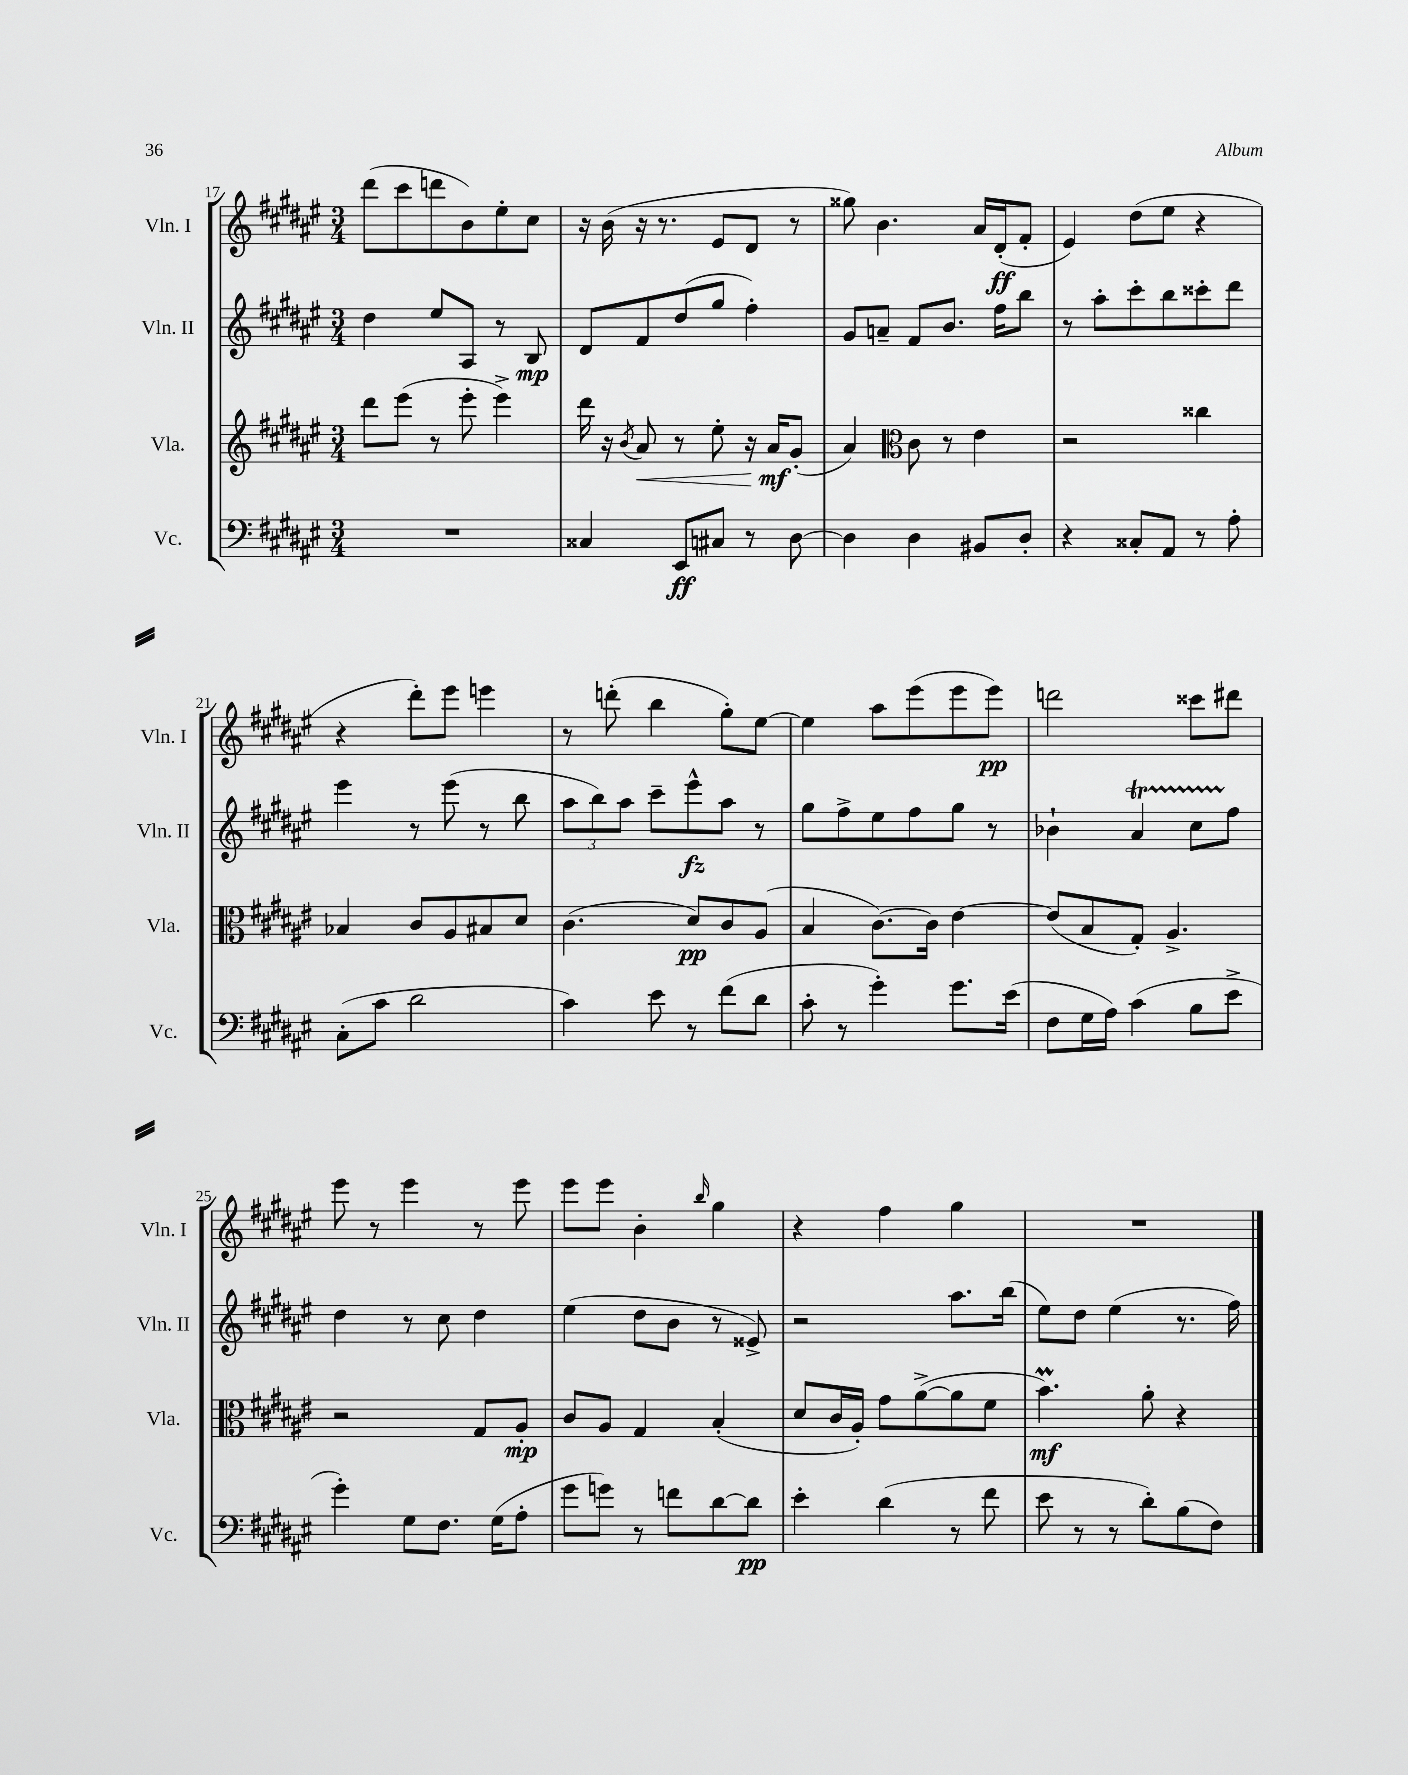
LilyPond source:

<<
\new StaffGroup <<
\new Staff = "s0" \with { instrumentName = "Vln. I" shortInstrumentName = "Vln. I" } {
    \clef treble \key fis \major \numericTimeSignature \time 3/4
    dis'''8( cis'''8 d'''8 b'8) eis''8-. cis''8 |
    r16 b'16( r16 r8. eis'8 dis'8 r8 |
    gisis''8) b'4. ais'16 dis'16-.\ff( fis'8-. |
    eis'4) dis''8( eis''8 r4 |
    r4 dis'''8-.) eis'''8 e'''4 |
    r8 d'''8-.( b''4 gis''8-.) eis''8~ |
    eis''4 ais''8 eis'''8( eis'''8 eis'''8\pp) |
    d'''2 cisis'''8 dis'''8 |
    eis'''8 r8 eis'''4 r8 eis'''8 |
    eis'''8 eis'''8 b'4-. \grace { b''16 } gis''4 |
    r4 fis''4 gis''4 |
    R2. \bar "|." |
}
\new Staff = "s1" \with { instrumentName = "Vln. II" shortInstrumentName = "Vln. II" } {
    \clef treble \key fis \major \numericTimeSignature \time 3/4
    dis''4 eis''8 ais8 r8 b8\mp |
    dis'8 fis'8 dis''8( gis''8 fis''4-.) |
    gis'8 a'8-- fis'8 b'8. fis''16 b''8 |
    r8 ais''8-. cis'''8-. b''8 cisis'''8-. dis'''8 |
    eis'''4 r8 eis'''8( r8 b''8 |
    \tuplet 3/2 { ais''8 b''8) ais''8 } cis'''8-- eis'''8-^\fz ais''8 r8 |
    gis''8 fis''8-> eis''8 fis''8 gis''8 r8 |
    bes'4-! ais'4\startTrillSpan cis''8 fis''8\stopTrillSpan |
    dis''4 r8 cis''8 dis''4 |
    eis''4( dis''8 b'8 r8 eisis'8->) |
    r2 ais''8. b''16( |
    eis''8) dis''8 eis''4( r8. fis''16) \bar "|." |
}
\new Staff = "s2" \with { instrumentName = "Vla." shortInstrumentName = "Vla." } {
    \clef treble \key fis \major \numericTimeSignature \time 3/4
    dis'''8 eis'''8( r8 eis'''8-. eis'''4->) |
    dis'''16 r16 \acciaccatura { b'8 } ais'8\< r8 eis''8-. r16 ais'16\mf\! gis'8-.( |
    ais'4) \clef alto cis'8 r8 eis'4 |
    r2 cisis''4 |
    bes4 cis'8 ais8 bis8 dis'8 |
    cis'4.( dis'8\pp) cis'8 ais8( |
    b4 cis'8.~) cis'16 eis'4~ |
    eis'8( b8 gis8-.) ais4.-> |
    r2 gis8 ais8-.\mp |
    cis'8 ais8 gis4 b4-.( |
    dis'8 cis'16 ais16-.) gis'8 ais'8~->( ais'8 fis'8 |
    b'4.\prall\mf) ais'8-. r4 \bar "|." |
}
\new Staff = "s3" \with { instrumentName = "Vc." shortInstrumentName = "Vc." } {
    \clef bass \key fis \major \numericTimeSignature \time 3/4
    R2. |
    cisis4 eis,8\ff cis8 r8 dis8~ |
    dis4 dis4 bis,8 dis8-. |
    r4 cisis8-. ais,8 r8 ais8-. |
    cis8-.( cis'8 dis'2 |
    cis'4) eis'8 r8 fis'8( dis'8 |
    cis'8-. r8 gis'4-.) gis'8. eis'16( |
    fis8 gis16 ais16) cis'4( b8 eis'8-> |
    gis'4-.) gis8 fis8. gis16( ais8-. |
    gis'8 g'8) r8 f'8 dis'8~ dis'8\pp |
    eis'4-. dis'4( r8 fis'8 |
    eis'8 r8 r8 dis'8-.) b8( fis8) \bar "|." |
}
>>
>>
\layout { \context { \Score currentBarNumber = #17 } }
